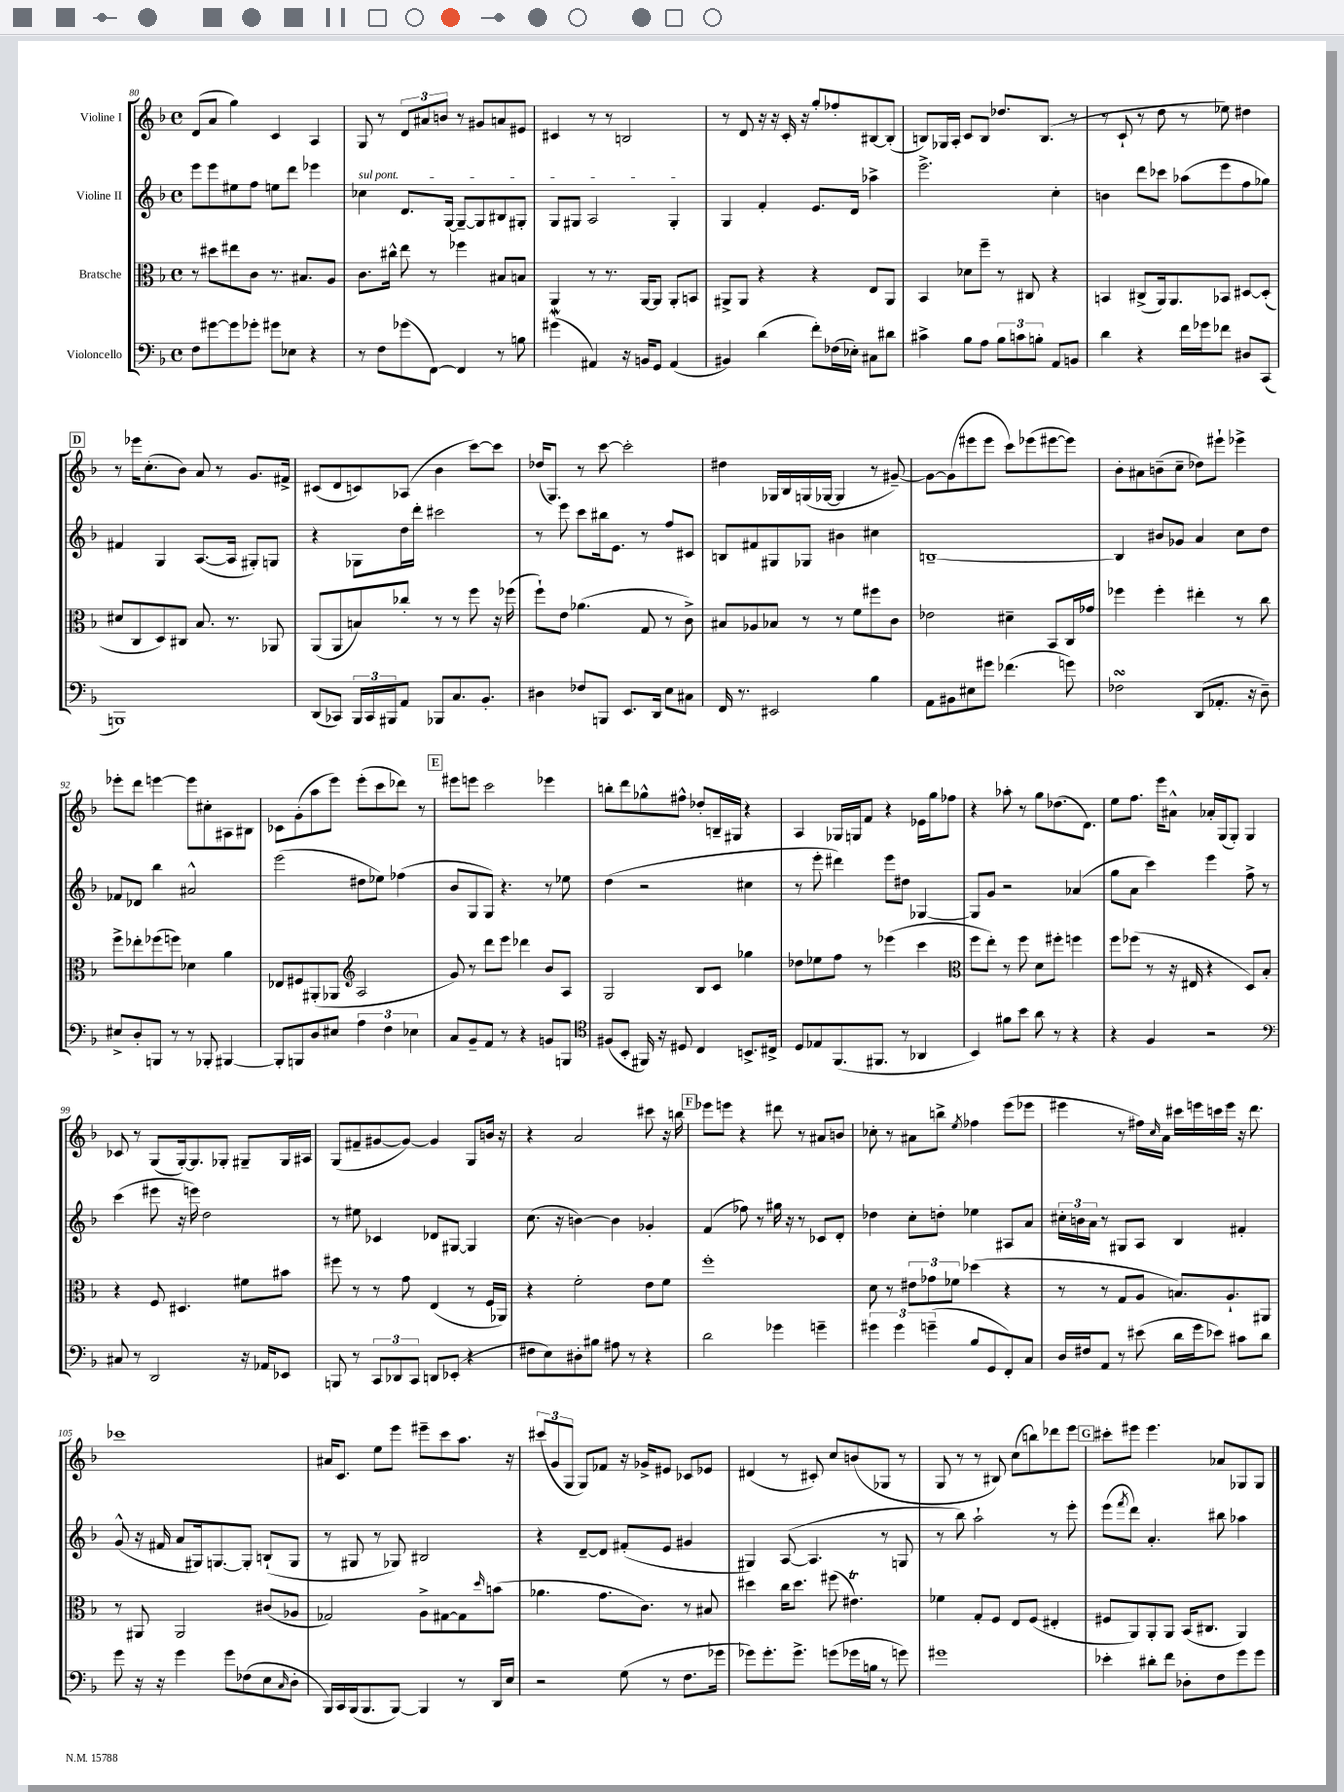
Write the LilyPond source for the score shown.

<<
\new StaffGroup <<
\new Staff = "s0" \with { instrumentName = "Violine I" } {
    \clef treble \key f \major \defaultTimeSignature \time 4/4
    d'8( a'8 g''4) c'4 a4 |
    g8 r8 \tuplet 3/2 { d'8 ais'8 b'8 } r8 gis'8 a'8 eis'8 |
    cis'4 r8 r8 b2 |
    r8 d'8 r16 r16 c'16-. r16 g''8-. fes''8-. bis8~ bis8-.( |
    b8) ges16 a16-. c'8 b8 des''8. b8.( r8 |
    r8 c'8-! r8 d''8 r8 ees''8) dis''4 |
    \mark \markup { \box "D" } r8 ees'''16 c''8.-.( bes'8) a'8 r8 g'8. fis'16-> |
    cis'8( d'8 c'8) aes8( bes'4 c'''8~) c'''8 |
    des''16( g8.) r8 c'''8~ c'''2-. |
    dis''4 ges16 bes16 g16( ges16~ ges4 r8 gis'8~--) |
    gis'8~ gis'8( eis'''8 eis'''8 c'''8) ees'''8( eis'''8~ eis'''8) |
    bes'8-. ais'8 b'8--( c''8-- des''8) eis'''8-! ees'''4-> |
    ees'''8-. d'''8 e'''4~ e'''8 cis''8-. ais8 bis8 |
    ces'8 g'8-.( a''8 e'''8) e'''8-.( c'''8 des'''8) r8 |
    \mark \markup { \box "E" } eis'''8 e'''8 c'''2 ees'''4 |
    b''8-. d'''8 ges''8-^ fis''8-^ des''8-. b16-- gis16 r4 |
    a4 ges16 g16 f'8 r4 ees'16 g''16 fes''8 |
    r4 aes''8-. r8 g''8 des''8.( d'8.) |
    e''8 f''8. e'''16 ais'8-^ aes'16-. g16( g8-.) g4 |
    ces'8 r8 g8( g16~-.) g8. ges8-. gis8-- gis16 ais16 |
    g8( fis'8-- gis'8~ gis'8~) gis'4 g8 b'16 r16 |
    r4 a'2 cis'''8 r16 b''16 |
    \mark \markup { \box "F" } ees'''8 e'''8 r4 dis'''8 r8 ais'8 b'8 |
    ces''8-. r8 ais'8 b''8-> \acciaccatura { e''8 } fes''4 e'''8( ees'''8 |
    eis'''4 r8 fis''16) \grace { c''16 } a'16 cis'''16 e'''16 c'''16 e'''16 r16 d'''8. |
    ces'''1 |
    ais'16 c'8. e''8 e'''8 eis'''8-- c'''8 a''8. r16 |
    \tuplet 3/2 { cis'''8( g'8 g8 } g8) fes'8 r16 ges'16-> eis'8 ces'8 ees'8 |
    dis'4( r8 cis'8-.) c''8 b'8( ges8 r8 |
    g8 r8 r8 bis8) c''8( b''8) des'''8 e'''8 |
    \mark \markup { \box "G" } cis'''8-. eis'''8 eis'''4. aes'8 ges8 ges8 \bar "|." |
}
\new Staff = "s1" \with { instrumentName = "Violine II" } {
    \clef treble \key f \major \defaultTimeSignature \time 4/4
    e'''8 e'''8 eis''8 f''8 e''8 d'''8 ees'''4 |
    \once \override TextSpanner.bound-details.left.text = \markup { \italic "sul pont." } ces''4\startTextSpan d'8. g16~ g8~-- g8 bis8 gis8-. |
    g8 gis8 a2 gis4-.\stopTextSpan |
    g4 f'4-. e'8. d'16 aes''4-> |
    e'''2.-> c''4-. |
    b'4 d'''8 ces'''8 aes''8( e'''8 f''8 ges''8) |
    \mark \markup { \box "D" } fis'4 g4 a8.~( a16 gis8-.) g8 |
    r4 ges8 d''16 d'''16-. cis'''2 |
    r8 e'''8 c'''8 bis''16 e'8. r8 f''8 cis'8 |
    b8 fis'8 gis8 ges8 bis'4 cis''4 |
    b1~-- |
    b4 bis'8 ges'8 a'4 c''8 d''8 |
    fes'8 des'8 bes''4 ais'2-^ |
    e'''2( dis''8 ees''8) fes''4( |
    \mark \markup { \box "E" } bes'8 g8 g8) r4. r8 ees''8 |
    d''4( r2 cis''4 |
    r8 e'''8-. dis'''4) e'''8 dis''8 ges4~ |
    ges8 g'8 r2 aes'4( |
    g''8 a'8 c'''4) e'''4 f''8-> r8 |
    c'''4( eis'''8 r16 e'''16) d''2 |
    r8 eis''8 ces'4 des'8 gis8~ gis4 |
    c''8.( r16 b'4~) b'4 ges'4-. |
    \mark \markup { \box "F" } f'4( fes''8) r8 gis''16 r16 r8 ces'8 d'8-. |
    des''4 c''8-. d''8-. ees''4 ais8 a'8 |
    \tuplet 3/2 { cis''16-. b'16 a'16 } r8 gis8 a8 bes4 fis'4-. |
    g'8-^( r16 fis'16 a'8 gis16) g8.~ g8-. b8-!( g8 |
    r8 gis8 r8 ges8) bis2 |
    r4 d'8~-- d'8 fis'8-.( e'8 gis'4 |
    gis4) a8~( a4. r8 g8 |
    r8 bes''8) a''2-! r8 e'''8-. |
    \mark \markup { \box "G" } e'''8( \acciaccatura { f'''8 } d'''8) a'4.-. bis''8 aes''4 \bar "|." |
}
\new Staff = "s2" \with { instrumentName = "Bratsche" } {
    \clef alto \key f \major \defaultTimeSignature \time 4/4
    r8 dis''8 eis''8 c'8 r8. bis8. a8 |
    c'8. cis''16-^ e''8 r8 fes''4 bis8 b8 |
    a,4 r8 r8. a,16~ a,8 a,8-. b,8 |
    ais,8-> ais,8 r4 r4 e8 ais,8 |
    bes,4 des'8 f''8-- r8 cis8 r4 |
    b,4 cis8->( a,16) a,8. bes,8 dis8~ dis8-.( |
    \mark \markup { \box "D" } dis'8 c8 d8) cis8 bes8. r8. aes,8 |
    a,8( a,8 b8) ces''8-. r8 r8 f''8 r16 fes''16( |
    f''8-!) e'8 aes'4.( g8 r8 c'8->) |
    bis8 aes8 bes8 r8 r8 f'8 fis''8 c'8 |
    ees'2 dis'4-- bes,8 c16 ges'16 |
    fes''4 fes''4-. eis''4-. r8 c''8 |
    f''8-> ees''8-. fes''8( f''8) des'4 a'4 |
    ees8 fis8 ais,8-.( aes,8 \clef treble a2 |
    \mark \markup { \box "E" } g'8) r8 d'''8 e'''8 des'''4 bes'8 a8 |
    g2 bes8 c'8 ges''4 |
    des''8 ees''8 f''8 r8 ees'''4( c'''4 |
    \clef alto f''8 e''8-.) r8 f''8 d'8 fis''8-. f''4 |
    f''8 fes''8( r8 r16 eis16 r4 d8) bes8-. |
    r4 f8 dis4. fis'8 bis'8 |
    fis''8 r8 r8 g'8 e4( r8 f16 aes,16) |
    r4 f'2-. e'8 f'8 |
    \mark \markup { \box "F" } f''1-. |
    d'8 r8 \tuplet 3/2 { eis'8 ges'8 fes'8 } des''4( r4 |
    r8 r8 g8 a8 b8.) a8.-! ais,8 |
    r8 ais,8 ais,2 cis'8( aes8 |
    ges2) a8-> gis8~ gis8 \grace { d''16 } b'8( |
    aes'4. g'8. c'8.) r8 bis8 |
    dis''4 c''16 dis''8. fis''8( eis'4.\trill) |
    fes'4 g8-. f8 e8 f8( eis4-. |
    \mark \markup { \box "G" } fis8 a,8) a,8-. a,8 bes,16( cis8. a,4) \bar "|." |
}
\new Staff = "s3" \with { instrumentName = "Violoncello" } {
    \clef bass \key f \major \defaultTimeSignature \time 4/4
    f8 gis'8~ gis'8 ges'8-. gis'8 ees8 r4 |
    r8 f8 ges'8( f,8~) f,4 r8 b8 |
    gis'4\mordent( ais,4) r16 b,16 g,8 ais,4( |
    bis,4) d'4( f'8-.) fes16( ees16-.) cis8 dis'8 |
    cis'4-> bes8 a8 \tuplet 3/2 { bes8 c'8 b8-. } a,8 b,8 |
    d'4 r4 f'16 ges'16 fes'8 dis8 c,8( |
    \mark \markup { \box "D" } b,,1) |
    d,8( ces,8) \tuplet 3/2 { bes,,16 ces,16 bis,,16 } a,8 bes,,8 c8. bes,8.-. |
    dis4 fes8 b,,8 e,8. d,16 e8 cis8 |
    f,16 r8. eis,2 bes4 |
    a,8 bis,8 eis8 gis'8 fes'4.( g'8) |
    fes2\turn d,8( aes,8.-. r16 d8--) |
    eis8-> d8-. b,,8 r8 r8 bes,,8-. bis,,4~ |
    bis,,8-. b,,8 d8 eis8 \tuplet 3/2 { a4 f4 ees4 } |
    \mark \markup { \box "E" } c8 bes,8-- a,8 r8 r4 b,8 b,,8 |
    \clef tenor fis8( bes,8-. fis,16) r16 dis8 c4 b,8.-> cis16-> |
    d8 ees8 f,8.( fis,8. r8 aes,4 |
    bes,4) fis'8 bes'8 a'8 r8 r4 |
    r4 f4 r2 |
    \clef bass cis8 r8 d,2 r16 aes,16 ees,8 |
    b,,8 r8 \tuplet 3/2 { c,8 des,8 c,8 } d,8 ees,8-.( r4 |
    fis8 e8) dis8-. bis8 ais8 r8 r4 |
    \mark \markup { \box "F" } d'2 ges'4 g'4-- |
    \tuplet 3/2 { gis'4 gis'4 g'4--( } bes8 g,8 f,8-.) c8 |
    d16 fis16 a,8 r8 eis'8( d'16 g'16 ees'8) cis'8 d'8 |
    g'8 r16 r16 g'4 g'8 fes8( e8 \grace { c16 } d8-. |
    bes,,16) c,16 bes,,16( bes,,8. bes,,8~) bes,,4 r8 d,16 e16 |
    r2 g8( r8 f8. ges'16 |
    ges'8) ges'8.-. ges'8.-> g'8( ges'16 b16 r8 g'8) |
    gis'1 |
    \mark \markup { \box "G" } ees'4-. dis'8-. f'8 des8-. f8 g'8 g'8 \bar "|." |
}
>>
>>
\layout { \context { \Score currentBarNumber = #80 } }
